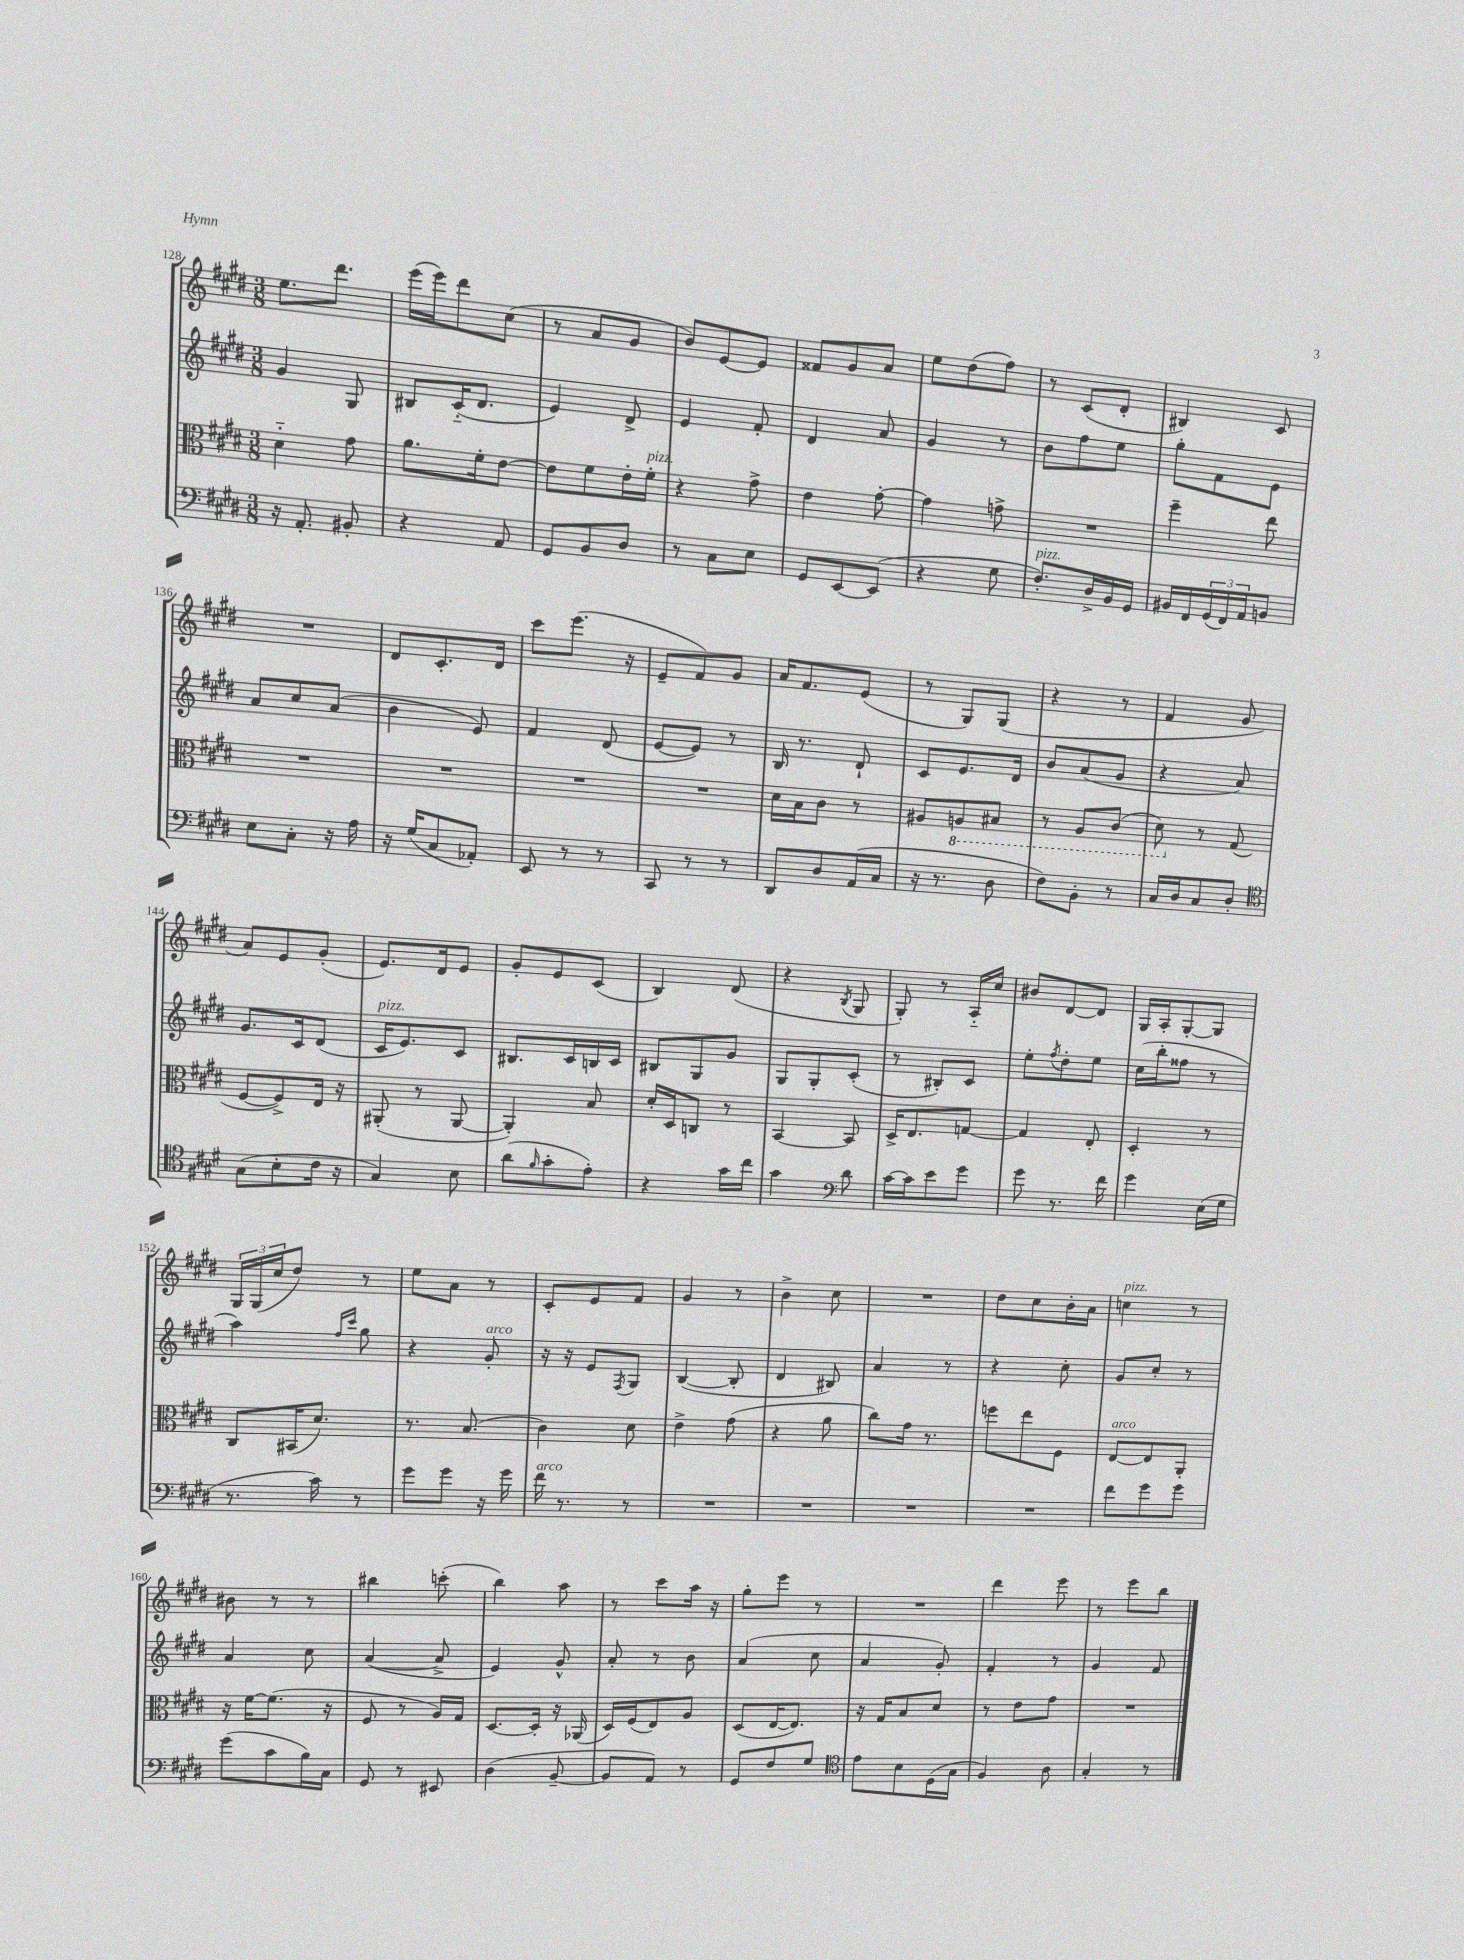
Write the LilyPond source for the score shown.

<<
\new StaffGroup <<
\new Staff = "s0" {
    \clef treble \key e \major \numericTimeSignature \time 3/8
    e''8. dis'''8. |
    e'''16( e'''16) dis'''8 cis''8( |
    r8 a'8 gis'8 |
    b'8) e'8~ e'8 |
    fisis'8 gis'8 a'8 |
    e''8 dis''8( fis''8) |
    r8 cis'8( dis'8-. |
    bis4) cis'8 |
    R4. |
    dis'8 cis'8.-. dis'16 |
    cis'''8 e'''8.( r16 |
    e'8-- fis'8) gis'8 |
    a'16 fis'8. e'8( |
    r8 gis8) gis8( |
    r4 r8 |
    fis'4 gis'8 |
    a'8) e'8 gis'8-.( |
    e'8.) dis'16 e'8 |
    gis'8-. e'8 cis'8( |
    b4) dis'8( |
    r4 \acciaccatura { b8 } gis8 |
    gis8-.) r8 a16-_ cis''16 |
    bis'8 dis'8~ dis'8 |
    gis16 a16-. gis8~-. gis8 |
    \tuplet 3/2 { gis16 gis16( cis''16 } dis''8) r8 |
    e''8 a'8 r8 |
    cis'8-. e'8 fis'8 |
    gis'4 r8 |
    b'4-> cis''8 |
    R4. |
    dis''8 cis''8 b'16-. a'16 |
    c''4^\markup { \italic "pizz." } r8 |
    bis'8 r8 r8 |
    bis''4 c'''8-.( |
    b''4) a''8 |
    r8 cis'''8 a''16 r16 |
    gis''8-. e'''8 r8 |
    R4. |
    dis'''4 e'''8 |
    r8 e'''8 b''8 \bar "|." |
}
\new Staff = "s1" {
    \clef treble \key e \major \numericTimeSignature \time 3/8
    gis'4 gis8 |
    bis8 cis'16-_( dis'8. |
    e'4) dis'8-> |
    e'4 fis'8-. |
    dis'4 a'8 |
    gis'4 r8 |
    b'8 fis''8 e''8 |
    gis''8-. fis'8 e'8 |
    a'8 cis''8 a'8( |
    b'4 e'8) |
    fis'4 dis'8( |
    e'8~ e'8) r8 |
    b16 r8. dis'8-! |
    cis'8 e'8. dis'16 |
    b'8 a'8( gis'8 |
    r4 a'8) |
    gis'8. cis'16 dis'8( |
    cis'16^\markup { \italic "pizz." } e'8.) cis'8 |
    bis8. cis'16 b16 cis'16 |
    bis8 gis8 gis'8 |
    gis8 gis8-. cis'8-.( |
    r8 bis8-.) cis'8 |
    e''8-. \acciaccatura { fis''8 } dis''8-. e''8 |
    cis''16( b''16-. fisis''8 r8 |
    a''4) \grace { fis''16 cis'''16 } gis''8 |
    r4 gis'8-.^\markup { \italic "arco" } |
    r16 r16 e'8 \acciaccatura { fis8 } gis8 |
    b4~( b8-. |
    dis'4 bis8) |
    a'4 r8 |
    r4 cis''8-. |
    gis'8 cis''8-. r8 |
    a'4 cis''8 |
    a'4~( a'8-> |
    e'4) gis'8-^ |
    a'8-. r8 b'8 |
    a'4( cis''8 |
    a'4 gis'8-.) |
    fis'4-. r8 |
    gis'4 fis'8 \bar "|." |
}
\new Staff = "s2" {
    \clef alto \key e \major \numericTimeSignature \time 3/8
    dis'4-_ gis'8 |
    a'8. fis'16-. e'8~ |
    e'8 fis'8 e'16-. fis'16-.^\markup { \italic "pizz." } |
    r4 gis'8-> |
    e'4 gis'8~-. |
    gis'4 g'8-> |
    R4. |
    fis''4-- e''8 |
    R4. |
    R4. |
    R4. |
    R4. |
    dis'16 b16 cis'8 r8 |
    ais8 \ottava #-1 a,!8 bis,8 |
    r8 a,8 cis8( |
    dis8) \ottava #0 r8 gis8( |
    fis8~ fis8->) e16 r16 |
    ais,8-.( r8 ais,8~ |
    ais,4-.) b8 |
    dis'16-. dis16 c8 r8 |
    b,4~ b,8 |
    dis16-> e8. g8~ |
    g4 e8-. |
    dis4-. r8 |
    cis8 bis,16( dis'8.) |
    r8. b8.( |
    cis'4) dis'8 |
    e'4-> gis'8( |
    r4 a'8 |
    cis''8) gis'16 r8. |
    f''8 e''8 fis8 |
    e8~^\markup { \italic "arco" } e8 a,8-. |
    r16 fis'16~ fis'8.( r16 |
    fis8 r8 a16) gis16 |
    dis8.~ dis16-. r16 aes,16( |
    dis16) fis16( e8) a8 |
    dis8( e16~ e8.) |
    r16 gis16 b8 dis'8 |
    r8 e'8 gis'8 |
    R4. \bar "|." |
}
\new Staff = "s3" {
    \clef bass \key e \major \numericTimeSignature \time 3/8
    r16 a,8.-. bis,8-. |
    r4 a,8 |
    gis,8 b,8 dis8 |
    r8 cis8 e8 |
    gis,8 e,8~ e,8( |
    r4 gis8 |
    fis8.-.^\markup { \italic "pizz." }) dis16-> b,16 gis,16 |
    bis,16 fis,16 \tuplet 3/2 { gis,16( fis,16) a,16 } b,8 |
    e8 cis8-. r16 a16 |
    r16 gis16( cis8 aes,8-.) |
    e,8 r8 r8 |
    cis,8 r8 r8 |
    dis,8 dis8 a,16( cis16 |
    r16 r8. dis8 |
    fis8) b,8-. r8 |
    cis16 dis16 cis8 dis8-. |
    \clef tenor gis8( b8-. cis'16 r16 |
    gis4) b8 |
    a'8( \grace { fis'16 } gis'8-. e'8-.) |
    r4 gis'16 cis''16 |
    gis'4 \clef bass dis'8 |
    cis'16~ cis'16 e'8 gis'8 |
    gis'8 r8. fis'16 |
    gis'4 e16( gis16 |
    r8. cis'16) r8 |
    gis'8 gis'8 r16 gis'16 |
    fis'16^\markup { \italic "arco" } r8. r8 |
    R4. |
    R4. |
    R4. |
    R4. |
    fis'8 gis'8 gis'8 |
    gis'8( cis'8 b16) cis16 |
    gis,8 r8 eis,8 |
    dis4( b,8~-- |
    b,8 a,8) r8 |
    gis,8 fis8 gis8 |
    \clef tenor e'8 b8 dis16( gis16 |
    fis4) a8 |
    gis4-. r8 \bar "|." |
}
>>
>>
\layout { \context { \Score currentBarNumber = #128 } }
